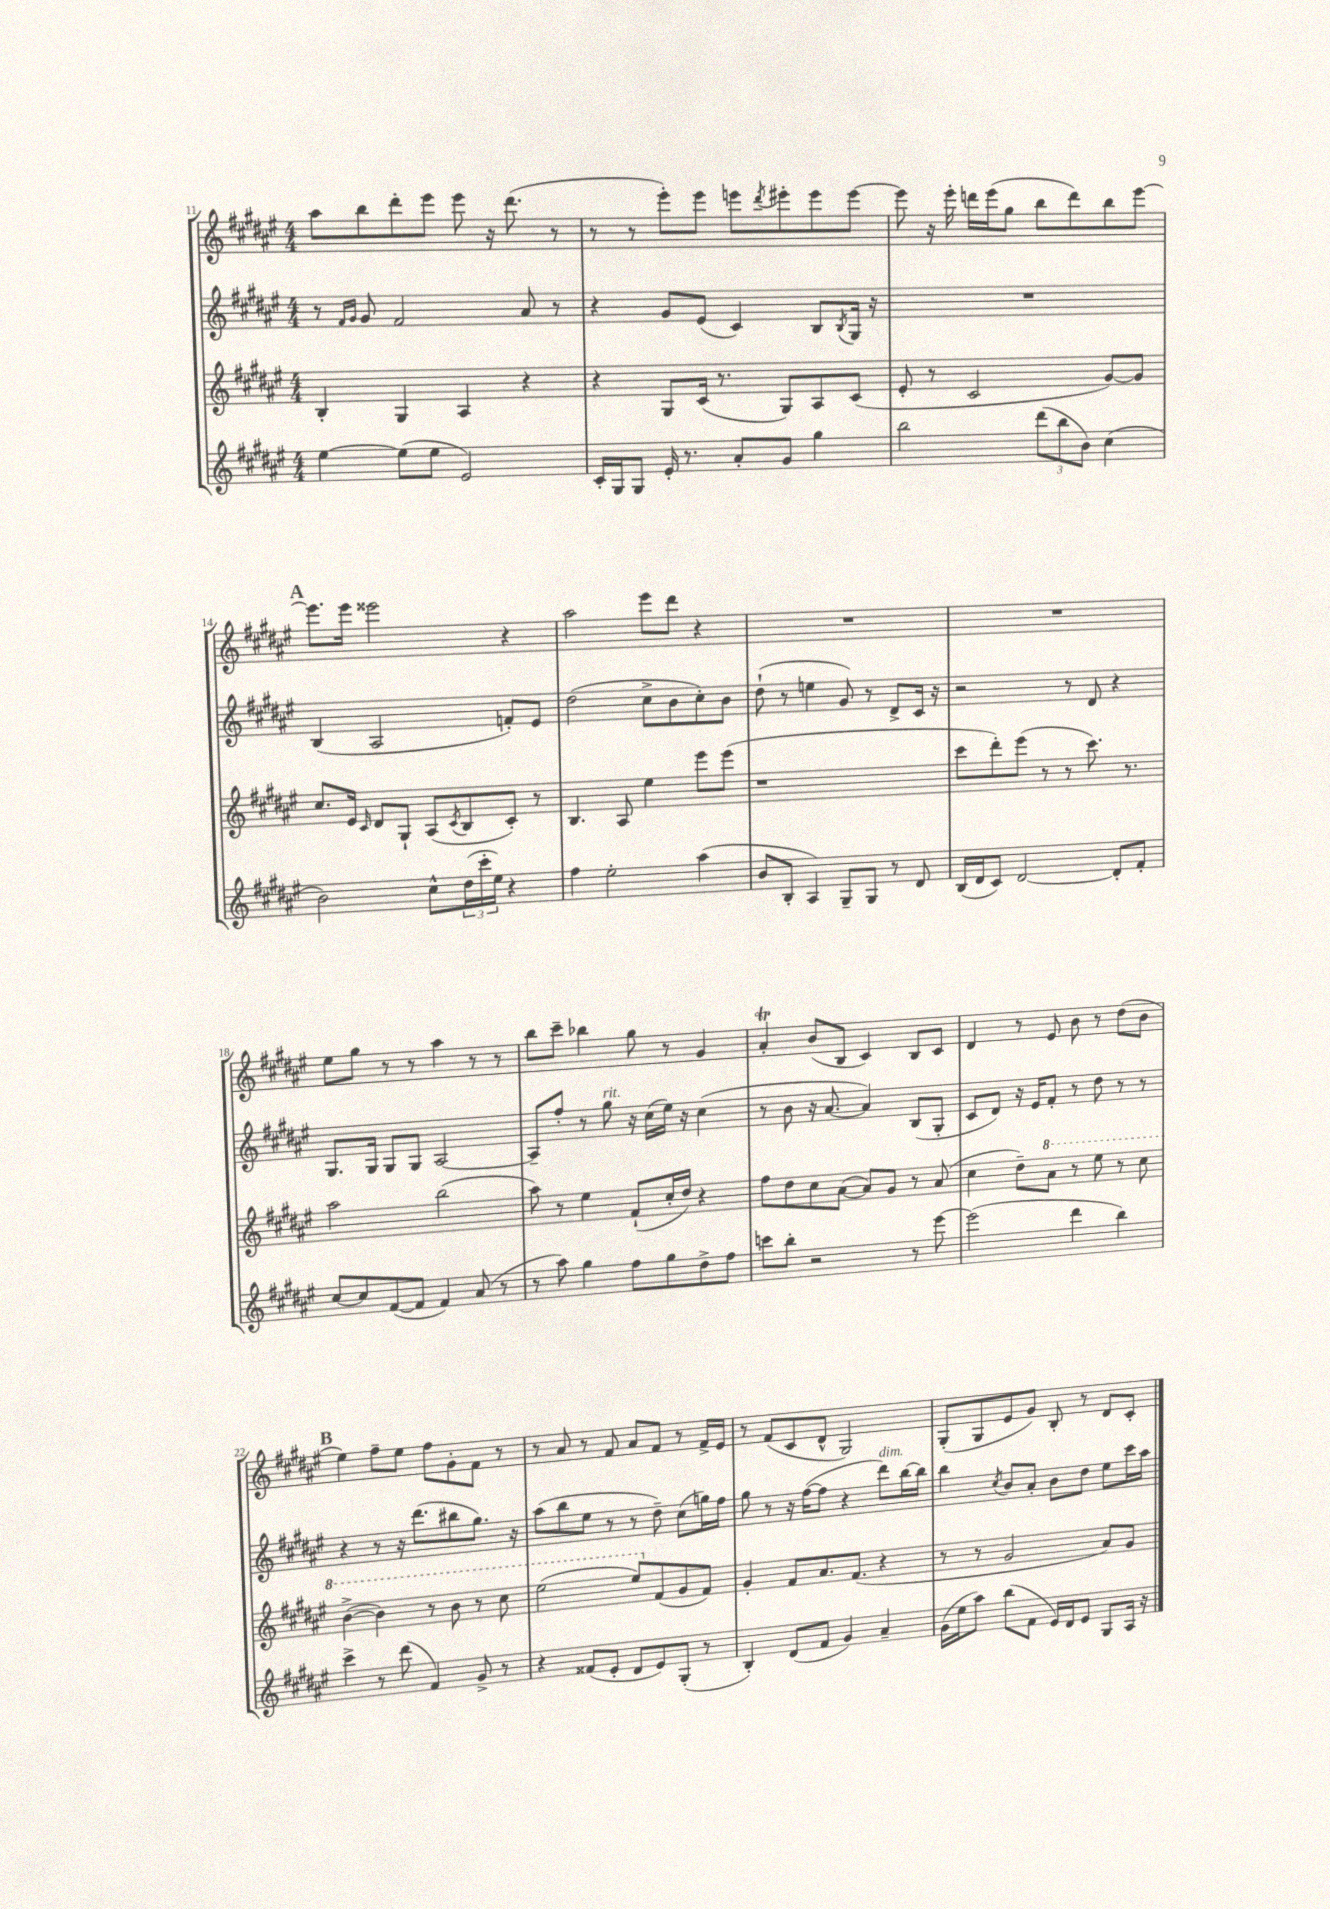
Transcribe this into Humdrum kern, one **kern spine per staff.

**kern	**kern	**kern	**kern
*staff4	*staff3	*staff2	*staff1
*clefG2	*clefG2	*clefG2	*clefG2
*k[f#c#g#d#a#e#]	*k[f#c#g#d#a#e#]	*k[f#c#g#d#a#e#]	*k[f#c#g#d#a#e#]
*M4/4	*M4/4	*M4/4	*M4/4
[4ee#\	4B'/	8r	8aa#\L
.	.	16qqf#/LL	.
.	.	16qqg#/JJ	.
.	.	8g#/	8bb\
(8ee#\]L	4G#/	2f#/	8ddd#'\
8ee#\J	.	.	8eee#\J
2e#/)	4A#/	.	8eee#\
.	.	.	16r
.	.	.	(8.ddd#\
.	4r	8a#/	.
.	.	8r	8r
=	=	=	=
16c#'/LL	4r	4r	8r
16G#/J	.	.	.
8G#/J	.	.	8r
16e#'/	8G#/L	8g#/L	8eee#'\L)
8.r	.	.	.
.	(16c#/Jk	(8e#/J	8eee#\J
.	8.r	.	.
8a#'/L	.	4c#/)	8eee\L
.	.	.	8qddd#/
8g#/J	8G#/L)	.	8eee#'\
4gg#\	8A#/	8B/L	8eee#\
.	.	8qB/	.
.	(8c#/J	16G#/Jk	[8eee#\J
.	.	16r	.
=	=	=	=
2bb\	8e#'/	1r	8eee#\]
.	8r	.	16r
.	.	.	16eee#'\
.	2c#/	.	16ddd\LL
.	.	.	(16eee#\J
.	.	.	8gg#\J
(12ddd#\L	.	.	8bb\L
12bb\	.	.	.
.	.	.	8ddd\)
12b\J)	.	.	.
(4cc#\	[8g#/L)	.	8bb\
.	8g#/]J	.	[8eee#\J
=	=	=	=
2b\)	8.cc#/L	(4B/	8.eee#\]L
.	16e#/Jk	.	16eee#\Jk
.	16qqc#/	.	.
.	8d#/L	2A#/	2eee##\
.	8G#`/J	.	.
8cc#^^\L	(8A#/L	.	.
.	8qc#/	.	.
(24dd#\L	8B/	.	.
24ccc#'\	.	.	.
24ee#\JJ)	.	.	.
4r	8c#'/J)	8f'/L)	4r
.	8r	8e#/J	.
=	=	=	=
4ff#\	4.B/	(2dd#\	2aa#\
2ee#'\	.	.	.
.	8A#/	.	.
.	4ee#\	8cc#^\L	8eee#\L
.	.	8b\	8ddd#\J
(4aa#\	8eee#\L	8cc#'\)	4r
.	(8eee#\J	8b\J	.
=	=	=	=
8b/L	1r	(8dd#`\	1r
8B'/J	.	8r	.
4A#/)	.	4ee\	.
8G#~/L	.	8g#/)	.
8G#/J	.	8r	.
8r	.	8d#^/L	.
8d#/	.	16c#/Jk	.
.	.	16r	.
=	=	=	=
(16B/LL	8ccc#\L	2r	1r
16d#/J	.	.	.
8c#/J)	8ddd#'\)	.	.
[2d#/	(8eee#\J	.	.
.	8r	.	.
.	8r	8r	.
.	8.ccc#\)	8d#/	.
8d#'/]L	.	4r	.
.	8.r	.	.
8f#'/J	.	.	.
=	=	=	=
[8cc#/L	2aa#\	8.G#/L	8ee#\L
8cc#/]	.	.	8gg#\J
.	.	16G#/Jk	.
([8f#/	.	8G#/L	8r
8f#/]J	.	8G#/J	8r
4f#/)	(2bb\	[2A#/	4aa#\
(8a#/	.	.	8r
8r	.	.	8r
=	=	=	=
8r	8aa#\)	8A#~/]L	8bb\L
8aa#\)	8r	8ff#'/J	8ccc#~\J
4gg#\	4ee#\	8r	4bb-\
.	.	8gg#\	.
8ff#\L	(8f#`/L	16r	8gg#\
.	.	(16cc#\LL	.
8gg#\	16cc#'/L	16ee#\JJ)	8r
.	16dd#/JJ)	16r	.
8dd#^\	4r	(4cc#\	4g#/
8ff#\J	.	.	.
=	=	=	=
8ccc\L	8ff#\L	8r	4a#'/
8bb'\J	8dd#\	8b\	.
2r	8cc#\	16r	(8b/L
.	.	[8.a#/	.
.	([8a#\J	.	8B/J
.	8a#/]L)	4a#/])	4c#/)
.	8g#/J	.	.
8r	8r	(8B/L	8B/L
[8eee#\	(8a#/	8G#'/J	8c#/J
=	=	=	=
(2eee#\]	4cc#\	8c#/L	4d#/
.	.	8d#/J)	.
.	8dd#~\L)	16r	8r
.	.	16e#/LK	.
.	8aa#\J	8f#'/J	8e#/
4ddd#\	8r	8r	8b\
.	8eee#\	8dd#\	8r
4bb\)	8r	8r	(8dd#\L
.	8ccc#\	8r	8b\J
=	=	=	=
4ccc#^\	([4bb^\	4r	4ee#\)
8r	4bb\])	8r	8ff#~\L
(8ddd#\	.	16r	8ee#\J
.	.	(8.ddd#\L	.
4f#/)	8r	.	8ff#\L
.	8bb\	8bb#\	8g#'\
8g#^/	8r	8.gg#\J)	8f#\J
8r	8ccc#\	.	8r
.	.	16r	.
=	=	=	=
4r	(2eee#\	(8aa#\L	8r
.	.	8bb\	8a#/
(8f##/L	.	8ee#\J	8r
8e#'/J	.	8r	8f#/
8d#/L	8eee#/L)	8r	8a#/L
8e#/)	(8f#/	8dd#~\)	8f#/J
(8G#'/J	8g#/	(8cc#\L	8r
8r	8f#/J)	16gg\L)	16f#^/LL
.	.	16ff#\JJ	16e#/JJ
=	=	=	=
4B'/)	4g#'/	8gg#\	8r
.	.	8r	(8f#/L
(8d#/L	8f#/L	16r	8c#/
.	.	([16ff#\LK	.
8f#/J	8.a#/	8ff#\]J	8d#^^/J
4g#/)	.	4r	2G#/)
.	(8.f#/J	.	.
4a#~/	4r	8ddd#\L)	.
.	.	[16bb\L	.
.	.	16bb\]JJ	.
=	=	=	=
(16g#\LL	8r	4bb\	(8G#'/L
16ee#\J	.	.	.
8aa#\J)	8r	.	8G#/
.	.	8qcc#/	.
(8bb\L	2g#/	8b/L	8e#/
8f#\J	.	8a#'/J	8g#/J)
16e#/LL)	.	8b\L	8B'/
16d#/J	.	.	.
8e#/J	.	8dd#\J	8r
8G#/L	8a#/L)	8ee#\L	8d#/L
16A#/Jk	8g#/J	16ccc#\L	8c#'/J
16r	.	16aa#\JJ	.
==	==	==	==
*-	*-	*-	*-
